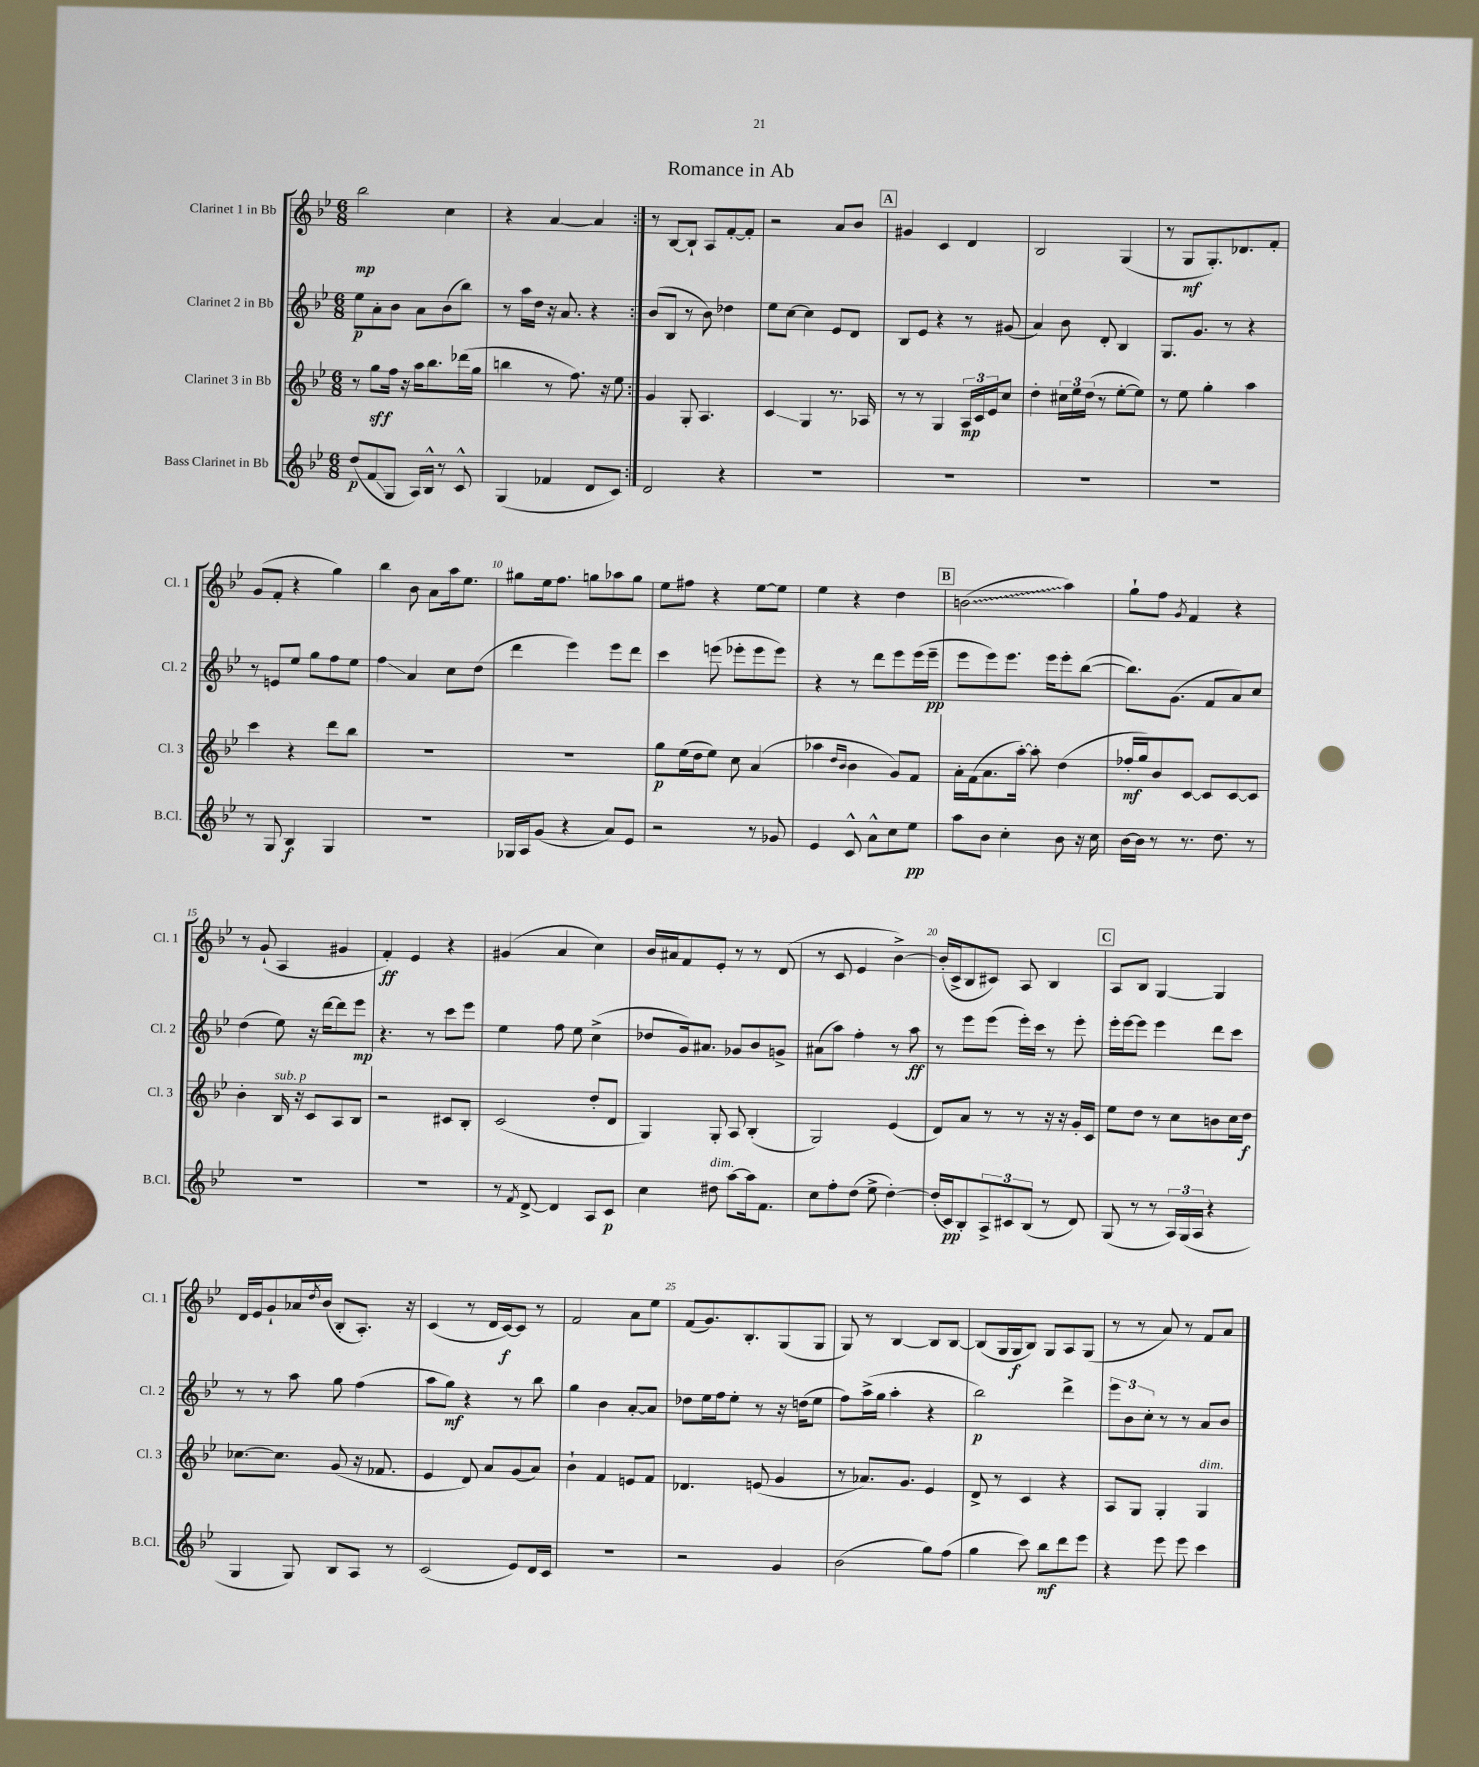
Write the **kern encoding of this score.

**kern	**kern	**kern	**kern
*staff4	*staff3	*staff2	*staff1
*clefG2	*clefG2	*clefG2	*clefG2
*k[b-e-]	*k[b-e-]	*k[b-e-]	*k[b-e-]
*M6/8	*M6/8	*M6/8	*M6/8
(8dd/L	8r	8ee-\L	2bb-\
8f/	8gg\L	8a'\	.
8G/J	16ff\Jk	8b-\J	.
.	16r	.	.
16A/LL)	16aa\LK	8a\L	.
16B-^^/JJ	8.bb-\	.	.
8r	.	(8b-\	4cc\
8c^^/	(16ddd-\L	8bb-\J)	.
.	16gg\JJ	.	.
=	=	=	=
(4G/	4bb\	8r	4r
.	.	16aa\LL	.
.	.	16dd\JJ	.
4f-/	8r	16r	[4a/
.	.	8.a/	.
.	8.ff\)	.	.
8d/L	.	4r	4a/]
.	16r	.	.
8c/J)	8ee-\	.	.
=:|!	=:|!	=:|!	=:|!
2d/	4g/	(8b-/L	8r
.	.	8B-/J	[8B-/L
.	8G'/	8r	8B-`/]J
.	4.A/	8b-\)	8A/L
4r	.	4dd-\	[8f'/
.	.	.	8f'/]J
=	=	=	=
2.r	4c/	8ee-\L	2r
.	.	[8cc\J	.
.	4G/	4cc\]	.
.	8.r	8e-/L	8a/L
.	.	8d/J	8b-/J
.	16A-/	.	.
=	=	=	=
2.r	8r	8B-/L	4g#/
.	8r	8e-/J	.
.	4G/	4r	4c/
.	24A/LL	8r	4d/
.	24c/	.	.
.	24e-/J	.	.
.	8cc/J	(8g#/	.
=	=	=	=
2.r	4dd'\	4a/)	2B-/
.	24cc#\LL	8b-\	.
.	24ee-\	.	.
.	(24dd\JJ	.	.
.	8r	8d'/	.
.	[8ee-'\L	4B-/	(4G/
.	8ee-\]J)	.	.
=	=	=	=
2.r	8r	8.G/L	8r
.	8ee-\	.	8G/L
.	.	8.g/J	.
.	4gg'\	.	8.G'/)
.	.	8r	.
.	.	.	8.d-/
.	4aa\	4r	.
.	.	.	8f'/J
=	=	=	=
8r	4ccc\	8r	(8g/L
8G/	.	8e/L	8f'/J
4B-/	4r	8ee-/J	4r
.	.	8gg\L	.
4G/	8ddd\L	8ff\	4gg\)
.	8bb-\J	8ee-\J	.
=	=	=	=
2.r	2.r	4ff\	4bb-\
.	.	4a/	8b-\
.	.	.	8a\L
.	.	8cc\L	16aa\k
.	.	.	8.ee-\J
.	.	(8dd\J	.
=	=	=	=
16G-/LL	2.r	4ddd\	8gg#\L
16A/J	.	.	.
(8g/J	.	.	16ee-\k
.	.	.	8.ff\J
4r	.	4eee-\)	.
.	.	.	8gg\L
8a/L)	.	8eee-\L	8aa-\
8e-/J	.	8ddd\J	8gg\J
=	=	=	=
2r	8gg\L	4ccc\	8ee-\L
.	(16ee-\L	.	8ff#\J
.	16dd\J	.	.
.	8ee-\J)	(8eee\	4r
.	8cc\	8eee-'\L	.
8r	(4a/	8eee-\	[8ee-\L
8g-/	.	8eee-\J)	8ee-\]J
=	=	=	=
4e-/	4aa-\	4r	4ee-\
.	16qqdd/LL	.	.
.	16qqb-/JJ	.	.
8c^^/	4b-\	8r	4r
8a^^\L	.	8ddd\L	.
8cc\	8g/L)	8eee-\	4dd\
8ee-\J	8f/J	(16eee-\L	.
.	.	16eee-~\JJ	.
=	=	=	=
8aa\L	16a'\LL	8eee-\L	(2b\
.	(16f\J	.	.
8b-\J	8.a\	8eee-\)	.
4cc'\	.	8.eee-\J	.
.	[16aa'\Jk)	.	.
.	8aa'\]	.	.
.	.	16eee-\LK	.
8b-\	(4dd\	8eee-'\	4aa\)
16r	.	([8bb-\J	.
16cc\	.	.	.
=	=	=	=
[16b-\LL	16ff-'/LL	8.bb-\]L)	8gg`\L
16b-\]JJ	16gg/J)	.	.
8r	8b-/	.	8ff\J
.	.	(8.g\J	.
.	.	.	8qg/
8.r	[8c/J	.	4f/
.	8c/]L	8f/L	.
8.dd\	.	.	.
.	[8c/	8a/)	4r
8r	8c/]J	8cc/J	.
=	=	=	=
2.r	4b-'\	(4dd\	8r
.	.	.	(8g`/
.	16B-/	8ee-\)	4A/
.	16r	.	.
.	8c/L	16r	.
.	.	[16ddd\LK	.
.	8A/	8ddd\]	4g#/
.	8B-/J	8eee-\J	.
=	=	=	=
2.r	2r	4.r	4f'/)
.	.	.	4e-/
.	.	8r	.
.	8c#/L	8ccc\L	4r
.	8B-'/J	8eee-\J	.
=	=	=	=
8r	(2c/	4ee-\	(4g#/
8qf/	.	.	.
[8d^/	.	.	.
4d/]	.	8ff\	4a/
.	.	8ee-\	.
8A/L	8dd'/L	(4cc^\	4cc\)
8c/J	8d/J	.	.
=	=	=	=
4cc\	4G/)	8dd-/L	16b-/LL
.	.	.	16a#/J
.	.	16g/k)	8f/
.	.	8.a#/J	.
8dd#\	8G'/	.	8e-'/J
[8aa\L	8A/	8g-/L	8r
16aa\]k	(4B-'/	8b-/	8r
8.f\J	.	.	.
.	.	8g^/J	(8d/
=	=	=	=
8cc\L	2G/)	(8a#\L	8r
8ff'\	.	8aa\J)	8c/
(8dd\J	.	4ff'\	4e-/
8ee-^\	.	.	.
[4dd'\)	(4e-/	8r	[4b-^\)
.	.	8aa\	.
=	=	=	=
(16dd'/]LL	8d/L)	8r	(16b-'/]LL
16c/J)	.	.	16c^/J
8B-'/	8a/J	8eee-\L	8B-/
12A^/	8r	(8eee-\J	8c#/J)
12c#/	.	.	.
.	8r	16eee-'\LL)	8A/
(12B-/J	.	.	.
.	.	16ccc\JJ	.
8r	16r	8r	4B-/
.	16r	.	.
8d/)	16g'/LL	8eee-'\	.
.	16c/JJ	.	.
=	=	=	=
(8G/	8ee-\L	16eee-'\LL	8A/L
.	.	[16eee-\J	.
8r	8dd\J	8eee-\]J	8B-/J
8r	8r	4eee-\	[4G/
24A/LL)	8cc\L	.	.
(24G/	.	.	.
24A/JJ	.	.	.
4r	8b\	8ddd\L	4G/]
.	16cc\L	8ccc\J	.
.	16dd\JJ	.	.
=	=	=	=
4G/	[8.cc-\L	8r	16d/LL
.	.	.	16e-/J
.	.	8r	8g`/
.	8.cc-\]J	.	.
8G/)	.	8aa\	16a-/L
.	.	.	8qdd/
.	.	.	(16b-/JJ
8B-/L	(8g/	8gg\	8B-'/L
8A/J	16r	(4ff\	8.A'/J)
.	8.f-/	.	.
8r	.	.	.
.	.	.	16r
=	=	=	=
(2c/	4e-/	8aa\L	(4c/
.	.	8gg\J)	.
.	8d/)	4r	8r
.	8a/L	.	16d/LL
.	.	.	[16c/J)
8e-/L)	(8g/	8r	8c/]J
16d/L	8a/J)	8bb-\	8r
16c/JJ	.	.	.
=	=	=	=
2.r	4b-`\	4gg\	2f/
.	4f/	4b-\	.
.	8e/L	[8a'/L	8a\L
.	8f/J	8a/]J	8ee-\J
=	=	=	=
2r	4.d-/	8dd-\L	(8f/L
.	.	16ee-\L	8.g/)
.	.	16ff\J	.
.	.	8ee-'\J	.
.	.	.	8.B-'/
.	(8e/	8r	.
4g/	4g/	16r	(8G/
.	.	(16dd\LK	.
.	.	8ee-\J	8G/J
=	=	=	=
(2b-\	8r	8ff\L)	8G/)
.	8.a-/L)	(16aa^\L	8r
.	.	16gg\JJ	.
.	.	4aa'\	[4B-/
.	8.g/J	.	.
8gg\L)	4e-/	4r	8B-/]L
(8ff\J	.	.	[8B-/J
=	=	=	=
4gg\	8d^/	2bb-\)	(8B-/]L
.	8r	.	16G/L
.	.	.	16G/J
8ccc\)	4c/	.	8B-/J)
8bb-\L	.	.	8G/L
8ddd\	4r	4ddd^\	8A/
8eee-\J	.	.	(8G/J
=	=	=	=
4r	8A/L	12eee-\L	8r
.	.	12b-\	.
.	8G/J	.	8r
.	.	12cc'\J	.
8eee-\	4G'/	8r	8a/)
8eee-\	.	8r	8r
4ccc\	4G/	8a/L	8f/L
.	.	8b-/J	8a/J
==	==	==	==
*-	*-	*-	*-
